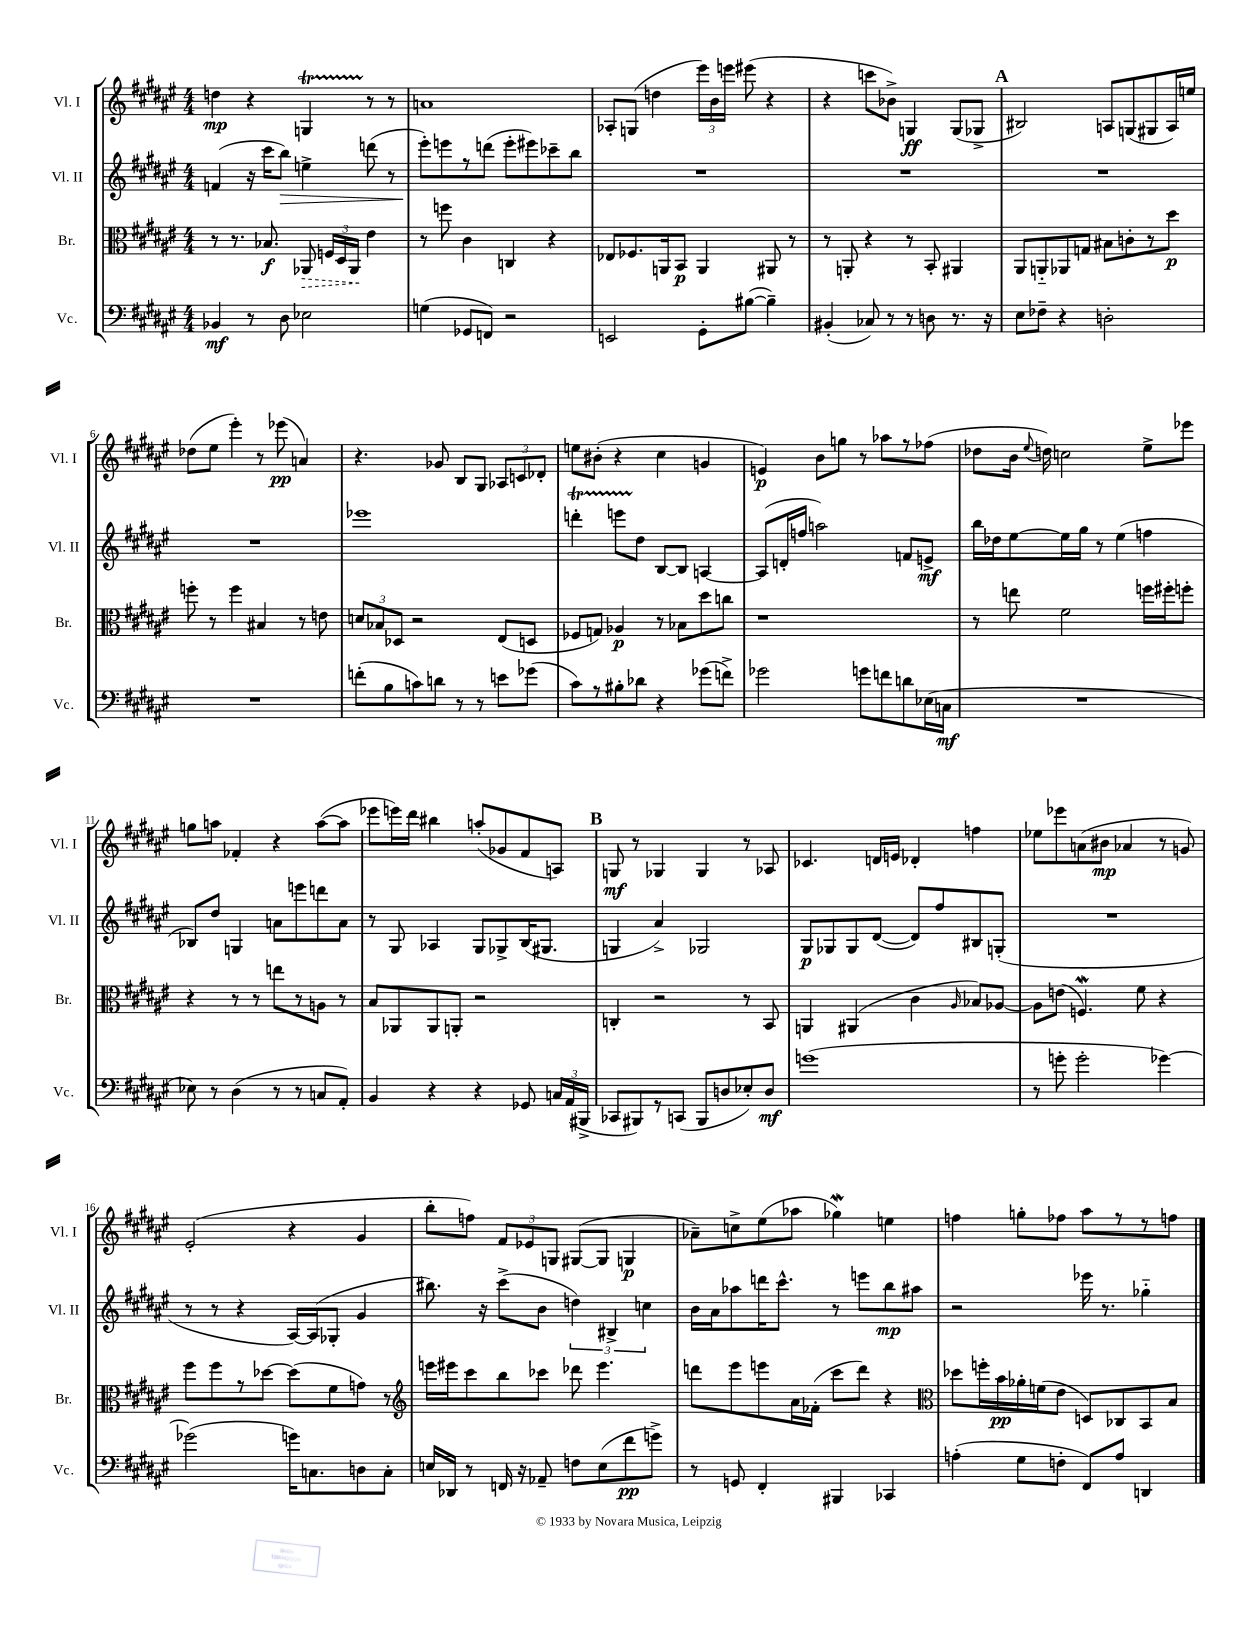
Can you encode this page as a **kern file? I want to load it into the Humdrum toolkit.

**kern	**kern	**kern	**kern
*staff4	*staff3	*staff2	*staff1
*clefF4	*clefC3	*clefG2	*clefG2
*k[f#c#g#d#a#e#]	*k[f#c#g#d#a#e#]	*k[f#c#g#d#a#e#]	*k[f#c#g#d#a#e#]
*M4/4	*M4/4	*M4/4	*M4/4
4BB-	8r	(4f	4dd
.	8.r	.	.
8r	.	16r	4r
.	8.B-	16ccc#	.
8D#	.	8bb)	.
2E-	8AA-	4ee^	4G
.	24F	.	.
.	24D#	.	.
.	24AA-	.	.
.	4e#	(8ddd	8r
.	.	8r	8r
=	=	=	=
(4G	8r	8eee#')	1a
.	8ff	8eee	.
8GG-	4c#	8r	.
8FF)	.	(8ddd	.
2r	4C	8eee'	.
.	.	8eee#)	.
.	4r	8ccc-~	.
.	.	8bb	.
=	=	=	=
2EE	8E-	1r	8A-'
.	8.F-	.	(8G
.	.	.	4dd
.	16AA	.	.
.	8BB	.	.
8GG#'	4AA	.	24eee#)
.	.	.	24b
.	.	.	24eee
([8B#	.	.	(8eee#
4B#~])	8AA#	.	4r
.	8r	.	.
=	=	=	=
(4BB#'	8r	1r	4r
.	8AA'	.	.
8C-)	4r	.	8ccc
8r	.	.	8b-^)
8r	8r	.	4G
8D	8BB'	.	.
8.r	4AA#	.	(8G
.	.	.	8G-^
16r	.	.	.
=	=	=	=
8E#	8AA#	1r	2B#)
8F-~	8AA'~	.	.
4r	8AA-	.	.
.	8G	.	.
2D'	8B#	.	8A
.	8c'	.	(8G
.	8r	.	8G#
.	8dd#	.	16A)
.	.	.	16ee
=	=	=	=
1r	8ff'	1r	(8dd-
.	8r	.	8ee#
.	4ff	.	4eee#')
.	4B#	.	8r
.	.	.	(8eee-
.	8r	.	4a)
.	8e	.	.
=	=	=	=
(8f'	12d	1eee-	4.r
.	12B-	.	.
8B	.	.	.
.	12D-	.	.
8c)	2r	.	.
8d	.	.	8g-
8r	.	.	8B
8r	.	.	8G#
8e	(8E#	.	12A-
.	.	.	12c
(8g-	8D	.	.
.	.	.	12d-'
=	=	=	=
8c#)	8F-	4ddd'	8ee
8r	8G)	.	(8b#'
8B#'	4A-	8eee	4r
8d-	.	8dd#	.
4r	8r	[8B	4cc#
.	8B-	8B]	.
(8g-	8dd#	[4A	4g
8f^)	8cc	.	.
=	=	=	=
2g-	1r	(8A]	4e)
.	.	16d'	.
.	.	16ff	.
.	.	2aa)	8b
.	.	.	8gg
8g	.	.	8r
8f	.	.	8aa-
8d	.	8f	8r
(16E-	.	8e^	(8ff-
16C	.	.	.
=	=	=	=
1r	8r	16bb	8dd-
.	.	16dd-	.
.	8ee	[8ee#	16b
.	.	.	8qqee#
.	.	.	16dd)
.	2f#	16ee#]	2cc
.	.	16gg#	.
.	.	8r	.
.	.	(4ee#	.
.	16ff	4ff	8ee#^
.	16ff#'	.	.
.	8ff'	.	8eee-
=	=	=	=
8E-)	4r	8B-)	8gg
8r	.	8dd#	8aa
(4D#	8r	4G	4f-'
.	8r	.	.
8r	8ee	8a	4r
8r	8r	8eee	.
8C	8A	8ddd	([8aa
8AA#')	8r	8a	8aa]
=	=	=	=
4BB	8B	8r	8eee-
.	8AA-	8G#	16eee)
.	.	.	16ddd#
4r	8AA-	4A-	4bb#
.	8AA'	.	.
4r	2r	8G#	(8aa'
.	.	8G-^	8g-
8GG-	.	(16B	8f#
.	.	8.G#	.
24C	.	.	8A)
(24AA#	.	.	.
24BBB#^	.	.	.
=	=	=	=
8CC-	4C'	4G	8G
8BBB#)	.	.	8r
8r	2r	4a#^)	4G-
(8CC	.	.	.
8BBB#	.	2G-	4G-
8D	.	.	.
8E-')	8r	.	8r
8D	8BB	.	8A-
=	=	=	=
(1g	4AA	8G#	4.c-
.	.	8G-	.
.	(4AA#	8G-	.
.	.	([8d#	16d
.	.	.	16e
.	4c#	8d#])	4d-'
.	.	8ff#	.
.	16qqA#	.	.
.	8B-)	8B#	4ff
.	[8A-	(8G'	.
=	=	=	=
8r	8A-]	1r	8ee-
8g'	(8e	.	8eee-
2g'	4.F)	.	(8a
.	.	.	8b#
.	.	.	4a-
.	8f#	.	.
[4g-)	4r	.	8r
.	.	.	8g)
=	=	=	=
(2g-]	8ff#	8r	(2e#'
.	8ff#	8r	.
.	8r	4r	.
.	[8dd-	.	.
16g)	(8dd-]	[16A#)	4r
8.C	.	(16A#]	.
.	8f#	8G-'	.
8D	8g)	4g#	4g#
8C'	8r	.	.
=	=	=	=
*	*clefG2	*	*
16E	16eee	8.bb#)	8bb'
16DD-	16eee#	.	.
8r	8ccc#	.	8ff)
.	.	16r	.
16FF	8bb	(8ccc#^	12f#
16r	.	.	.
.	.	.	12e-
8AA-~	8ccc-	8b	.
.	.	.	12G
8F	8ddd-	6dd)	([8G#
(8E	4.eee#	.	8G#]
.	.	6B#^	.
8f#	.	.	4G
.	.	6cc	.
8g^)	.	.	.
=	=	=	=
8r	8ddd	16b	8a-~)
.	.	16a#	.
8GG	8eee#	8aa-	8cc^
4FF#'	8eee	16ddd	(8ee#
.	.	8.ccc#^^	.
.	16a#	.	8aa-
.	(16f-'	.	.
4BBB#	8ccc#	8r	4gg-)
.	8ddd)	8eee	.
4CC-	4r	8bb	4ee
.	.	8aa#	.
=	=	=	=
*	*clefC3	*	*
(4A'	8dd-	2r	4ff
.	16ff'	.	.
.	16b	.	.
8G#	16a-'	.	8gg'
.	(16f	.	.
8F'	8e#	.	8ff-
8FF#)	8D)	16eee-	8aa#
.	.	8.r	.
8A	8C-	.	8r
4DD	8BB	4gg-'~	8r
.	8B	.	8ff
==	==	==	==
*-	*-	*-	*-
